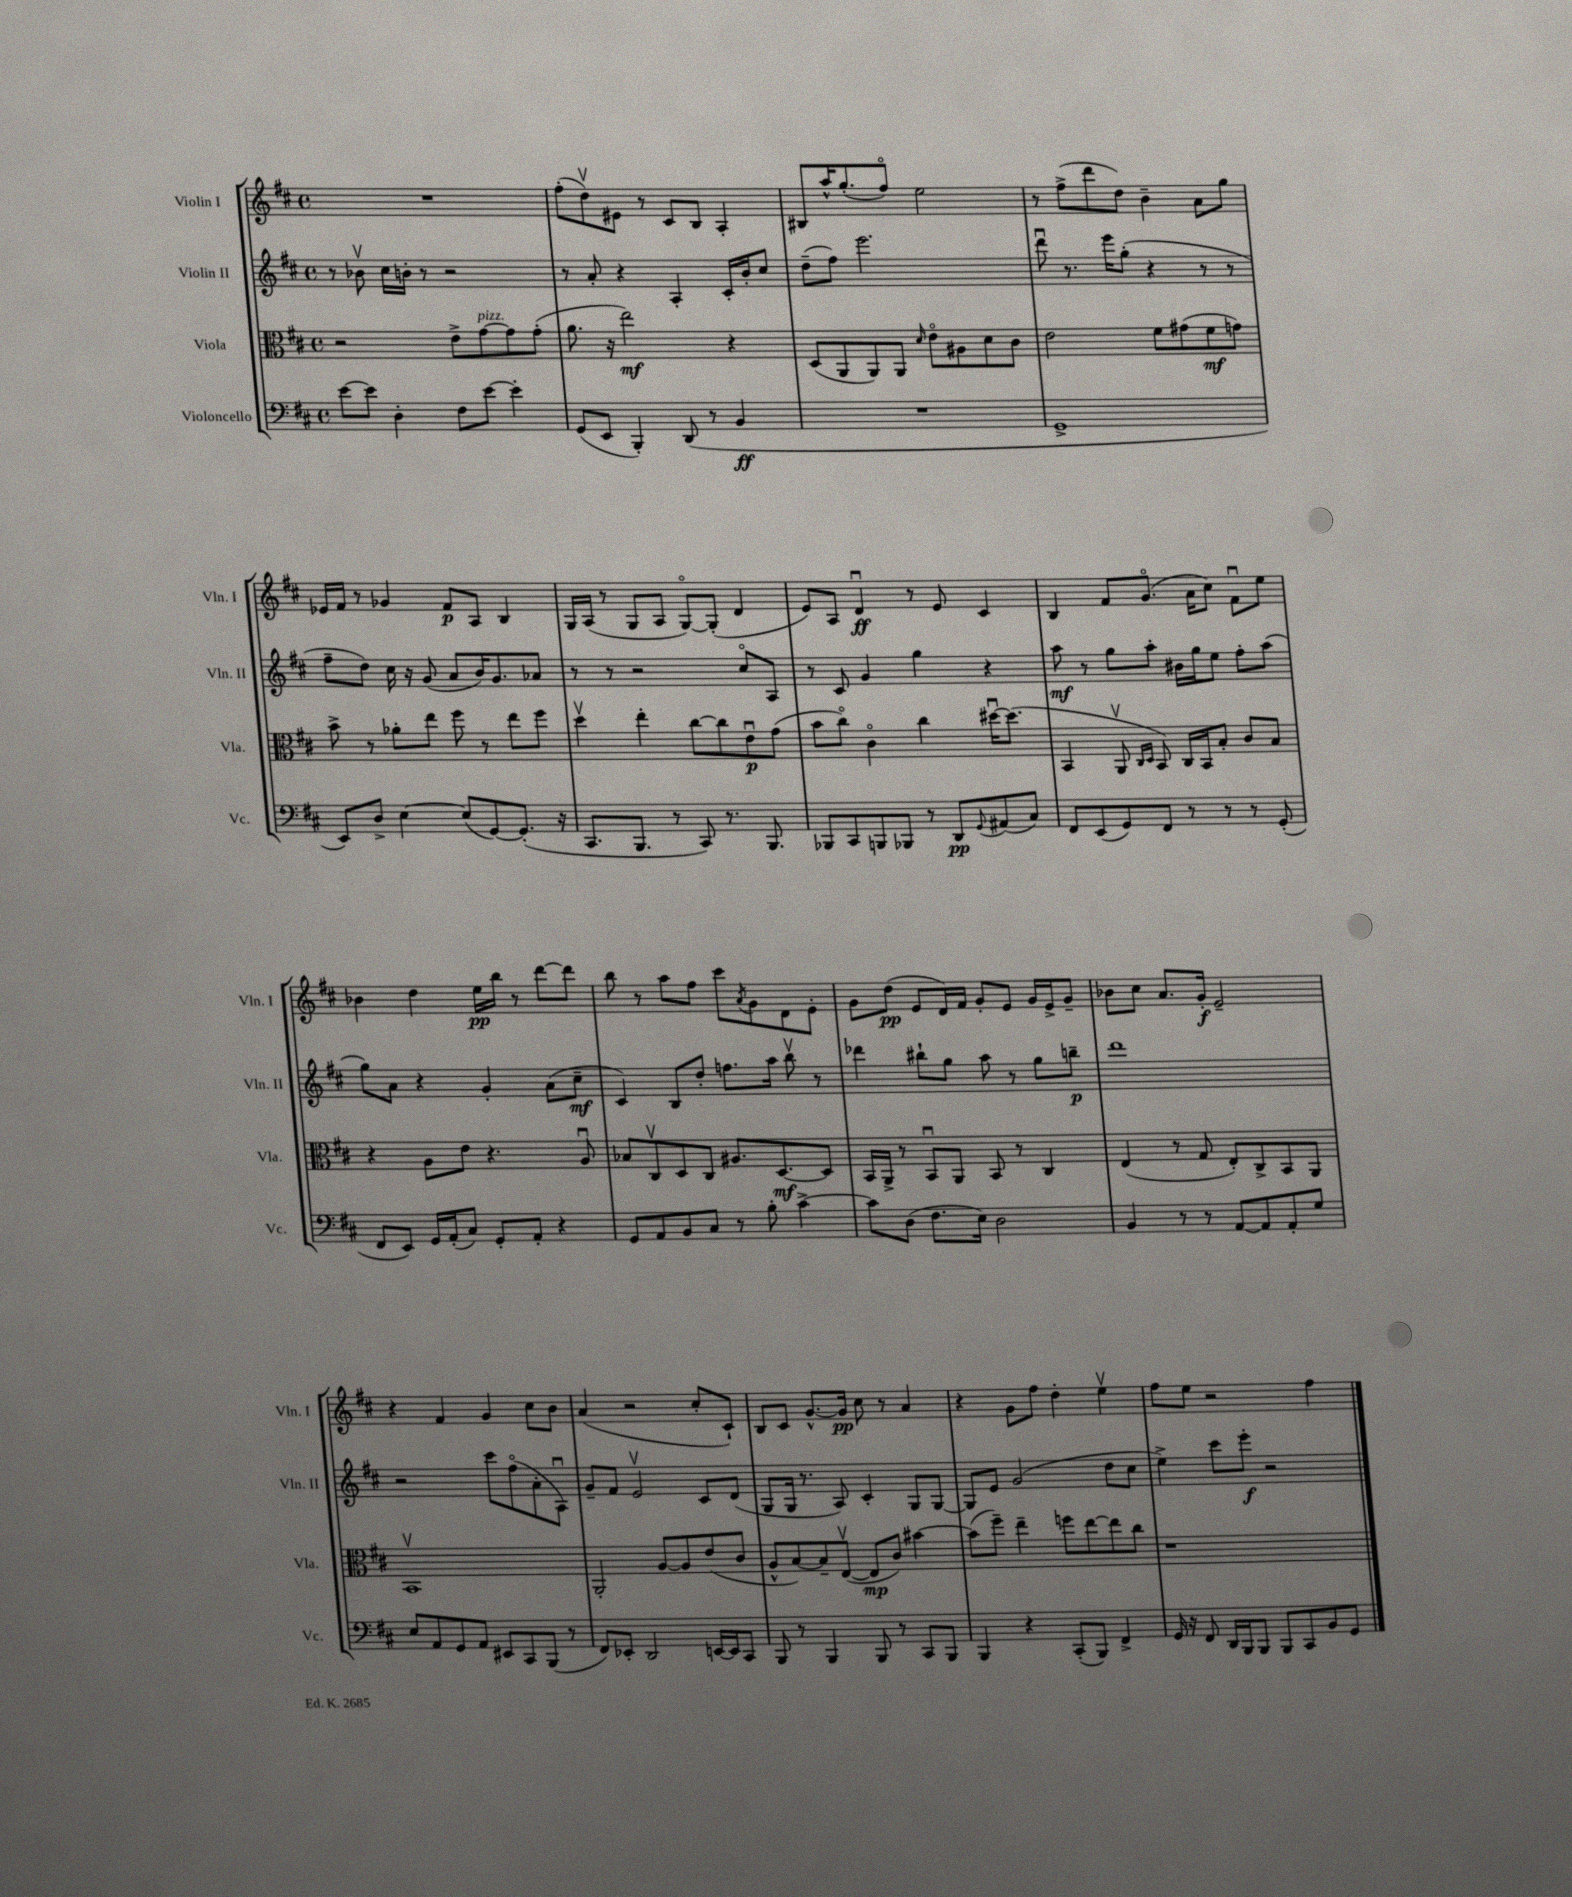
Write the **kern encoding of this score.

**kern	**kern	**kern	**kern
*staff4	*staff3	*staff2	*staff1
*clefF4	*clefC3	*clefG2	*clefG2
*k[f#c#]	*k[f#c#]	*k[f#c#]	*k[f#c#]
*M4/4	*M4/4	*M4/4	*M4/4
*met(c)	*met(c)	*met(c)	*met(c)
[8e	2r	8r	1r
8e]	.	8b-v	.
4D'	.	16cc#	.
.	.	16b'	.
.	.	8r	.
8F#	8e^	2r	.
[8e	[8g	.	.
4e']	8g]	.	.
.	(8g'	.	.
=	=	=	=
(8GG	8.a	8r	(8ff#'
8EE	.	8a'	8ddv)
.	16r	.	.
4BBB')	2ee)	4r	8e#
.	.	.	8r
(8DD	.	4A'	8c#
8r	.	.	8B
4BB	4r	16c#'	4A'
.	.	16b'	.
.	.	8cc#	.
=	=	=	=
1r	(8D	(8dd~	8B#
.	8AA	8ff#)	16aa^^
.	.	.	(8.gg'
.	8AA)	2.eee	.
.	8AA	.	8ff#o)
.	16qqd	.	.
.	8eo	.	2ee
.	8A#	.	.
.	8d	.	.
.	8c#	.	.
=	=	=	=
1GG^	2e	8dddu	8r
.	.	8.r	(8ff#^
.	.	.	8ddd
.	.	16eee	.
.	.	(8gg'	8dd)
.	8f#	4r	4b~
.	(8g#	.	.
.	8f#	8r	8a
.	8g)	8r	8gg
=	=	=	=
8EE)	8b^	8ff#~	16e-
.	.	.	16f#
8D^	8r	8dd)	8r
[4E	8a-'	16cc#	4g-
.	.	16r	.
.	8ee	(8g	.
(8E]	8ff#	8a	8f#
[8GG)	8r	16b)	8A
.	.	8.g	.
(8.GG']	8ee	.	4B
.	8ff#	8a-	.
16r	.	.	.
=	=	=	=
8.CC#	4ddv	8r	16G
.	.	.	(16A
.	.	8r	8r
8.BBB	.	.	.
.	4ee'	2r	8G
8r	.	.	8A
8CC#)	[8cc#	.	[8Go)
8.r	8cc#]	.	(8G']
.	8eu	8cc#o	4d
8.BBB	.	.	.
.	(8g	8A	.
=	=	=	=
8BBB-	8b	8r	8e)
8CC#	8cc#o)	8c#	8A
8BBB	4c#o	4g	4du
8BBB-	.	.	.
8r	4cc#	4gg	8r
8DD	.	.	8e
8qqGG	.	.	.
(8AA#	[16dd#u	4r	4c#
.	(8.dd#]	.	.
8C#)	.	.	.
=	=	=	=
8FF#	4BB	8aa	4B
(8EE	.	8r	.
8GG)	8AAv	8gg	8f#
.	16qqC#	.	.
.	16qqD	.	.
8FF#	8BB)	8aa'	(8.go
8r	16C#	16b#	.
.	16BB	16gg	16a
8r	8B'	8ee	8cc#)
8r	8c#	8ff#'	8f#u
(8GG'	8B	(8aa	8ee
=	=	=	=
8FF#	4r	8gg)	4b-
8EE)	.	8a	.
16GG	8A	4r	4dd
(16AA'	.	.	.
8C#)	8e	.	.
8GG'	4.r	4g'	16ee
.	.	.	16bb
8AA'	.	.	8r
4r	.	(8a	[8ddd
.	8Au	8cc#~	8ddd]
=	=	=	=
8GG	8B-	4c#)	8bb
8AA	8C#v	.	8r
8BB	8D	8B	8aa
8C#	8C#	8dd'	8ff#
8r	8.A#	8.ff	8ccc#
.	.	.	8qa
8B'	.	.	8g
.	[8.D	16aa	.
[4c#^	.	8bbv	8d
.	8D]	8r	8e'
=	=	=	=
8c#]	16BB	4ddd-	8g
.	16AA^	.	.
(8D	8r	.	(8dd
8.F#	8BBu	8bb#`	8e
.	8AA	8gg	16d)
16E)	.	.	16f#
2D	8BB	8aa	8g'
.	8r	8r	8e
.	4C#	8gg	16g
.	.	.	16e^
.	.	8bb~	8g~
=	=	=	=
4BB	(4E	1ddd	8b-
.	.	.	8cc#
8r	8r	.	8.a
8r	8G	.	.
.	.	.	16g'
[8AA	8E')	.	2e~
8AA]	8C#^	.	.
8AA'	8BB	.	.
8G	8AA	.	.
=	=	=	=
8E	1BBv	2r	4r
8AA	.	.	.
8GG	.	.	4f#
8AA	.	.	.
8EE#	.	8ccc#	4g
8CC#	.	(8ff#o	.
(8BBB	.	8a'	8cc#
8r	.	8Au)	8b
=	=	=	=
8FF#)	2AA'	8g~	(4a
8EE-'	.	8f#	.
2DD	.	2ev	2r
.	[8A	.	.
.	8A]	.	.
[16EE	(8e	8c#	8cc#'
16EE]	.	.	.
8CC#	8c#	(8d	8c#`)
=	=	=	=
8BBB	8A^^	8G	8B
8r	[8B)	16G	8c#
.	.	8.r	.
4BBB	8B~]	.	[8.g^^
.	([8Ev	8A)	.
.	.	.	16g]
8BBB	8E]	4c#'	8cc#
8r	8c#)	.	8r
8CC#	[4b#	8G	4a
8BBB	.	[8G	.
=	=	=	=
4BBB	(8b#]	8G]	4r
.	8ff#~)	8e	.
4r	4ee~	(2g	8g
.	.	.	8ff#
(8CC#'	8ff	.	4dd'
8BBB)	[8ee	.	.
4FF#^	8ee]	8dd	4eev
.	8cc#	8cc#	.
=	=	=	=
16GG	1r	4ee^)	8ff#
16r	.	.	.
8FF#	.	.	8ee
16DD	.	8ccc#	2r
16BBB	.	.	.
8BBB	.	8eee'	.
8BBB	.	2r	.
8CC#	.	.	.
8BB	.	.	4ff#
8GG	.	.	.
==	==	==	==
*-	*-	*-	*-
